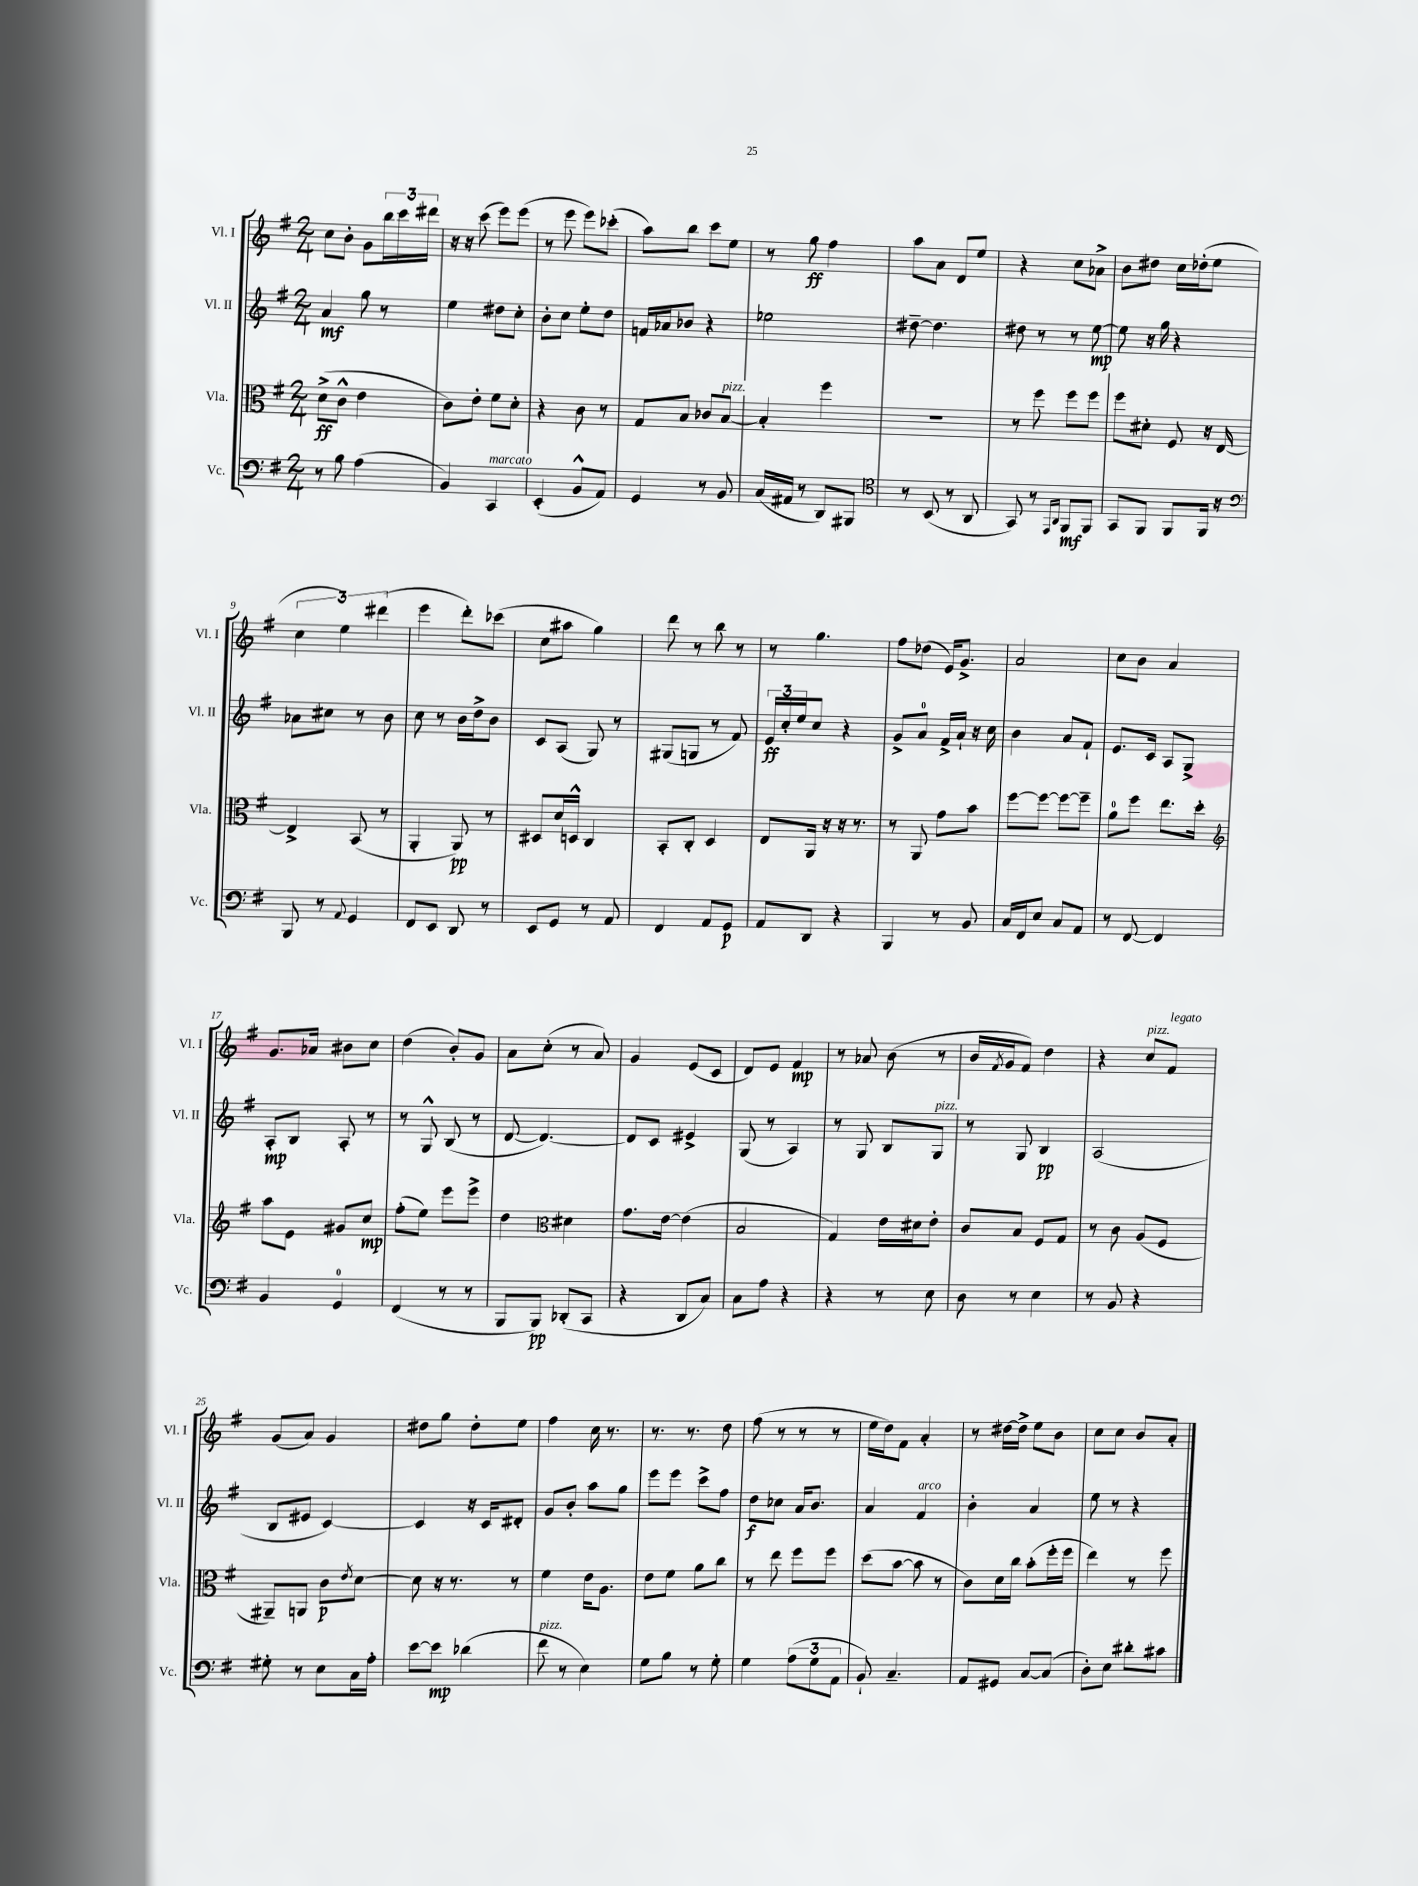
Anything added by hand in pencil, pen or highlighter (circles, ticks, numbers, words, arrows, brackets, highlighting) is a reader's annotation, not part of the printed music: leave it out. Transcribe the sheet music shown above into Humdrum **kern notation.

**kern	**dynam	**kern	**dynam	**kern	**dynam	**kern	**dynam
*part4	*part4	*part3	*part3	*part2	*part2	*part1	*part1
*staff4	*staff4	*staff3	*staff3	*staff2	*staff2	*staff1	*staff1
*I"Vc.	*	*I"Vla.	*	*I"Vl. II	*	*I"Vl. I	*
*I'Vc.	*	*I'Vla.	*	*I'Vl. II	*	*I'Vl. I	*
*clefF4	*	*clefC3	*	*clefG2	*	*clefG2	*
*k[f#]	*	*k[f#]	*	*k[f#]	*	*k[f#]	*
*M2/4	*	*M2/4	*	*M2/4	*	*M2/4	*
=1	=1	=1	=1	=1	=1	=1	=1
8r	.	(8d^\L	ff	4a/	mf	8cc\L	.
8B\	.	8c^^\J	.	.	.	8b'\J	.
(4A\	.	4e\	.	8gg\	.	8g\L	.
.	.	.	.	8r	.	24bb\L	.
.	.	.	.	.	.	24ccc\	.
.	.	.	.	.	.	24ddd#X\JJ	.
=2	=2	=2	=2	=2	=2	=2	=2
4BB/)	.	8c\L)	.	4ee\	.	16r	.
.	.	.	.	.	.	16r	.
.	.	8e'\J	.	.	.	(8ccc\	.
!LO:TX:a:i:t=marcato	!	!	!	!	!	!	!
4CC/	.	8f#\L	.	8dd#X\L	.	8eee\L)	.
.	.	8d'\J	.	8cc'\J	.	(8eee\J	.
=3	=3	=3	=3	=3	=3	=3	=3
(4EE'/	.	4r	.	8b'\L	.	8r	.
.	.	.	.	8cc\J	.	8eee\	.
8BB^^/L	.	8c\	.	8ee'\L	.	8eee\L)	.
8AA/J)	.	8r	.	8dd\J	.	(8ccc-X'\J	.
=4	=4	=4	=4	=4	=4	=4	=4
4GG/	.	8G/L	.	16fn/LL	.	8aa\L)	.
.	.	.	.	16a-X/J	.	.	.
.	.	8B/J	.	8b-X/J	.	8bb\J	.
8r	.	8c-X/L	.	4r	.	8ccc\L	.
!	!	!LO:TX:a:i:t=pizz.	!	!	!	!	!
8BB/	.	[8B/J	.	.	.	8ee\J	.
=5	=5	=5	=5	=5	=5	=5	=5
(16C/LL	.	4B'/]	.	2ee-X\	.	8r	.
16AA#X/JJ	.	.	.	.	.	.	.
8r	.	.	.	.	.	8gg\	ff
8DD/L)	.	4ff#\	.	.	.	4ff#\	.
8BBB#X/J	.	.	.	.	.	.	.
=6	=6	=6	=6	=6	=6	=6	=6
*clefC4	*	*	*	*	*	*	*
8r	.	2r	.	[8dd#X~\	.	8aa\L	.
(8BB/	.	.	.	4.dd#\]	.	8a\J	.
8r	.	.	.	.	.	8d/L	.
8AA/	.	.	.	.	.	8ee/J	.
=7	=7	=7	=7	=7	=7	=7	=7
8GG/)	.	8r	.	8dd#X\	.	4r	.
8r	.	8ff#\	.	8r	.	.	.
16qqEE/LL	.	.	.	.	.	.	.
16qqAA/JJ	.	.	.	.	.	.	.
8FF#/L	mf	8ff#\L	.	8r	.	8cc\L	.
8FF#/J	.	8ff#\J	.	[8ee\	mp	8a-X^\J	.
=8	=8	=8	=8	=8	=8	=8	=8
8GG/L	.	8ff#\L	.	8ee\]	.	8b\L	.
8FF#/J	.	8d#X'\J	.	16r	.	8dd#X\J	.
.	.	.	.	16gg\	.	.	.
8FF#/L	.	8F#/	.	4r	.	16cc\LL	.
.	.	.	.	.	.	(16dd-X'\J	.
16FF#/Jk	.	16r	.	.	.	8ee\J	.
16r	.	[16E/	.	.	.	.	.
!!LO:LB:g=z
=9	=9	=9	=9	=9	=9	=9	=9
*clefF4	*	*	*	*	*	*	*
8BBB/	.	4E^/]	.	8a-X\L	.	6cc\	.
8r	.	.	.	8cc#X\J	.	.	.
.	.	.	.	.	.	6ee\)	.
8qqAA/	.	.	.	.	.	.	.
4GG/	.	(8BB/	.	8r	.	.	.
.	.	.	.	.	.	(6ddd#X\	.
.	.	8r	.	8b\	.	.	.
=10	=10	=10	=10	=10	=10	=10	=10
8FF#/L	.	4AA'/	.	8cc\	.	4eee\	.
8EE/J	.	.	.	8r	.	.	.
8DD/	.	8AA/)	pp	16b\LL	.	8ddd'\L)	.
.	.	.	.	16dd^\J	.	.	.
8r	.	8r	.	8b\J	.	(8ccc-X\J	.
=11	=11	=11	=11	=11	=11	=11	=11
8EE/L	.	8D#X/L	.	8c/L	.	8cc\L	.
8GG/J	.	16d/L	.	(8A/J	.	8aa#X\J	.
.	.	16Dn^^/JJ	.	.	.	.	.
8r	.	4C/	.	8G/)	.	4gg\)	.
8AA/	.	.	.	8r	.	.	.
=12	=12	=12	=12	=12	=12	=12	=12
4FF#/	.	8BB'/L	.	(8G#X/L	.	8ddd\	.
.	.	8C'/J	.	8Gn/J	.	8r	.
8AA/L	.	4D/	.	8r	.	8bb\	.
8GG/J	p	.	.	8f#/)	.	8r	.
=13	=13	=13	=13	=13	=13	=13	=13
8AA/L	.	8E/L	.	24e/LL	ff	8r	.
.	.	.	.	24cc'/	.	.	.
.	.	.	.	24ee/J	.	.	.
8DD/J	.	16AA/Jk	.	8cc/J	.	4.gg\	.
.	.	16r	.	.	.	.	.
4r	.	16r	.	4r	.	.	.
.	.	8.r	.	.	.	.	.
=14	=14	=14	=14	=14	=14	=14	=14
4BBB/	.	8r	.	8g^/L	.	8ff#\L	.
.	.	8AA/	.	8a/J	.	(8dd-X\J	.
8r	.	8g\L	.	16f#^/LL	.	16e/KL)	.
.	.	.	.	16a`/JJ	.	8.g^/J	.
8BB/	.	8b\J	.	16r	.	.	.
.	.	.	.	16cc\	.	.	.
=15	=15	=15	=15	=15	=15	=15	=15
16C/LL	.	[8ff#\L	.	4b\	.	2a/	.
16FF#/J	.	.	.	.	.	.	.
8E/J	.	8ff#\J_	.	.	.	.	.
8C/L	.	8ff#\L_	.	8a/L	.	.	.
8AA/J	.	8ff#~\J]	.	8f#`/J	.	.	.
=16	=16	=16	=16	=16	=16	=16	=16
8r	.	8a\L	.	8.e/L	.	8cc\L	.
[8FF#/	.	8ff#\J	.	.	.	8b\J	.
.	.	.	.	16c/Jk	.	.	.
4FF#/]	.	8.ee\L	.	8A/L	.	4a/	.
.	.	.	.	8G^/J	.	.	.
.	.	16dd'\Jk	.	.	.	.	.
!!LO:LB:g=z
=17	=17	=17	=17	=17	=17	=17	=17
*	*	*clefG2	*	*	*	*	*
4BB/	.	8aa\L	.	8A'/L	mp	8.g/L	.
.	.	8e\J	.	8B/J	.	.	.
.	.	.	.	.	.	16a-X/Jk	.
4GG/	.	8g#X/L	.	8A'/	.	8b#X\L	.
.	.	8cc/J	mp	8r	.	8cc\J	.
=18	=18	=18	=18	=18	=18	=18	=18
(4FF#/	.	(8ff#'\L	.	8r	.	(4dd\	.
.	.	8ee\J)	.	8G^^/	.	.	.
8r	.	8eee\L	.	(8B/	.	8b'/L)	.
8r	.	8eee^\J	.	8r	.	8g/J	.
=19	=19	=19	=19	=19	=19	=19	=19
8BBB/L	.	4dd\	.	[8d/	.	8a\L	.
8BBB/J)	pp	.	.	4.d/_)	.	(8cc'\J	.
*	*	*clefC3	*	*	*	*	*
(8DD-X'/L	.	4d#X\	.	.	.	8r	.
8CC/J	.	.	.	.	.	8a/)	.
=20	=20	=20	=20	=20	=20	=20	=20
4r	.	8.g\L	.	8d/L]	.	4g/	.
.	.	.	.	8c/J	.	.	.
.	.	[16e\Jk	.	.	.	.	.
8DD/L	.	(4e\]	.	4e#X^/	.	(8e/L	.
8C/J)	.	.	.	.	.	8c/J	.
=21	=21	=21	=21	=21	=21	=21	=21
8C\L	.	2B/	.	(8G/	.	8d/L)	.
8A\J	.	.	.	8r	.	8e/J	.
4r	.	.	.	4A/)	.	4f#/	mp
=22	=22	=22	=22	=22	=22	=22	=22
4r	.	4G/)	.	8r	.	8r	.
.	.	.	.	8G/	.	8a-X/	.
8r	.	16e\LL	.	8B/L	.	(8b\	.
.	.	16d#X\J	.	.	.	.	.
!	!	!	!	!LO:TX:a:i:t=pizz.	!	!	!
8E\	.	8e'\J	.	8G/J	.	8r	.
=23	=23	=23	=23	=23	=23	=23	=23
8D\	.	8c/L	.	8r	.	16b/LL	.
.	.	.	.	.	.	8qf#/	.
.	.	.	.	.	.	16g/J	.
8r	.	8B/J	.	8G/	.	8f#/J)	.
4E\	.	8F#/L	.	4B/	pp	4dd\	.
.	.	8G/J	.	.	.	.	.
=24	=24	=24	=24	=24	=24	=24	=24
8r	.	8r	.	(2A/	.	4r	.
8BB/	.	8c\	.	.	.	.	.
!	!	!	!	!	!	!LO:TX:a:i:t=pizz.	!
4r	.	(8A/L	.	.	.	8cc/L	.
!	!	!	!	!	!	!LO:TX:a:i:t=legato	!
.	.	8F#/J	.	.	.	8f#/J	.
!!LO:LB:g=z
=25	=25	=25	=25	=25	=25	=25	=25
8G#X'\	.	8AA#X~/L)	.	8B/L	.	(8g/L	.
8r	.	8AAn/J	.	8e#X/J	.	8a/J)	.
8E\L	.	8c\L	p	[4c/)	.	4g/	.
.	.	8qe/	.	.	.	.	.
16C\L	.	[8d\J	.	.	.	.	.
16A'\JJ	.	.	.	.	.	.	.
=26	=26	=26	=26	=26	=26	=26	=26
[8e\L	.	8d\]	.	4c/]	.	8dd#X\L	.
8e\J]	mp	16r	.	.	.	8gg\J	.
.	.	8.r	.	.	.	.	.
(4d-X\	.	.	.	16r	.	8dd#'\L	.
.	.	.	.	16c/KL	.	.	.
.	.	8r	.	8d#X'/J	.	8ee\J	.
=27	=27	=27	=27	=27	=27	=27	=27
!LO:TX:a:i:t=pizz.	!	!	!	!	!	!	!
8f#\	.	4f#\	.	8g/L	.	4ff#\	.
8r	.	.	.	8b'/J	.	.	.
4E\)	.	16e\KL	.	8aa\L	.	16cc\	.
.	.	8.A\J	.	.	.	8.r	.
.	.	.	.	8gg\J	.	.	.
=28	=28	=28	=28	=28	=28	=28	=28
8G\L	.	8e\L	.	8eee\L	.	8.r	.
8B\J	.	8f#\J	.	8eee\J	.	.	.
.	.	.	.	.	.	8.r	.
8r	.	8a\L	.	8ccc^\L	.	.	.
8G'\	.	8cc\J	.	8ff#\J	.	8dd\	.
=29	=29	=29	=29	=29	=29	=29	=29
4G\	.	8r	.	8dd\L	f	(8ff#\	.
.	.	8ee\	.	8cc-X\J	.	8r	.
(12A\L	.	8ff#\L	.	16a/KL	.	8r	.
.	.	.	.	8.b/J	.	.	.
12G\	.	.	.	.	.	.	.
.	.	8ff#\J	.	.	.	8r	.
12AA\J	.	.	.	.	.	.	.
=30	=30	=30	=30	=30	=30	=30	=30
8BB`/)	.	(8dd\L	.	4a/	.	16ee\LL	.
.	.	.	.	.	.	16dd\J)	.
4.C~/	.	[8b\J	.	.	.	8f#\J	.
!	!	!	!	!LO:TX:a:i:t=arco	!	!	!
.	.	8b\]	.	4f#/	.	4a'/	.
.	.	8r	.	.	.	.	.
=31	=31	=31	=31	=31	=31	=31	=31
8AA/L	.	8c\L)	.	4b'\	.	8r	.
8GG#X/J	.	16d\L	.	.	.	[16dd#X\LL	.
.	.	16cc\JJ	.	.	.	16dd#^\JJ]	.
[8C/L	.	(8b'\L	.	4a/	.	8ee\L	.
(8C/J]	.	16ff#'\L	.	.	.	8b\J	.
.	.	16ff#\JJ	.	.	.	.	.
=32	=32	=32	=32	=32	=32	=32	=32
8D'\L)	.	4ee\)	.	8ee\	.	8cc\L	.
8E\J	.	.	.	8r	.	8cc\J	.
8d#X'\L	.	8r	.	4r	.	8b/L	.
8c#X\J	.	8ff#\	.	.	.	8a'/J	.
==	==	==	==	==	==	==	==
*-	*-	*-	*-	*-	*-	*-	*-
